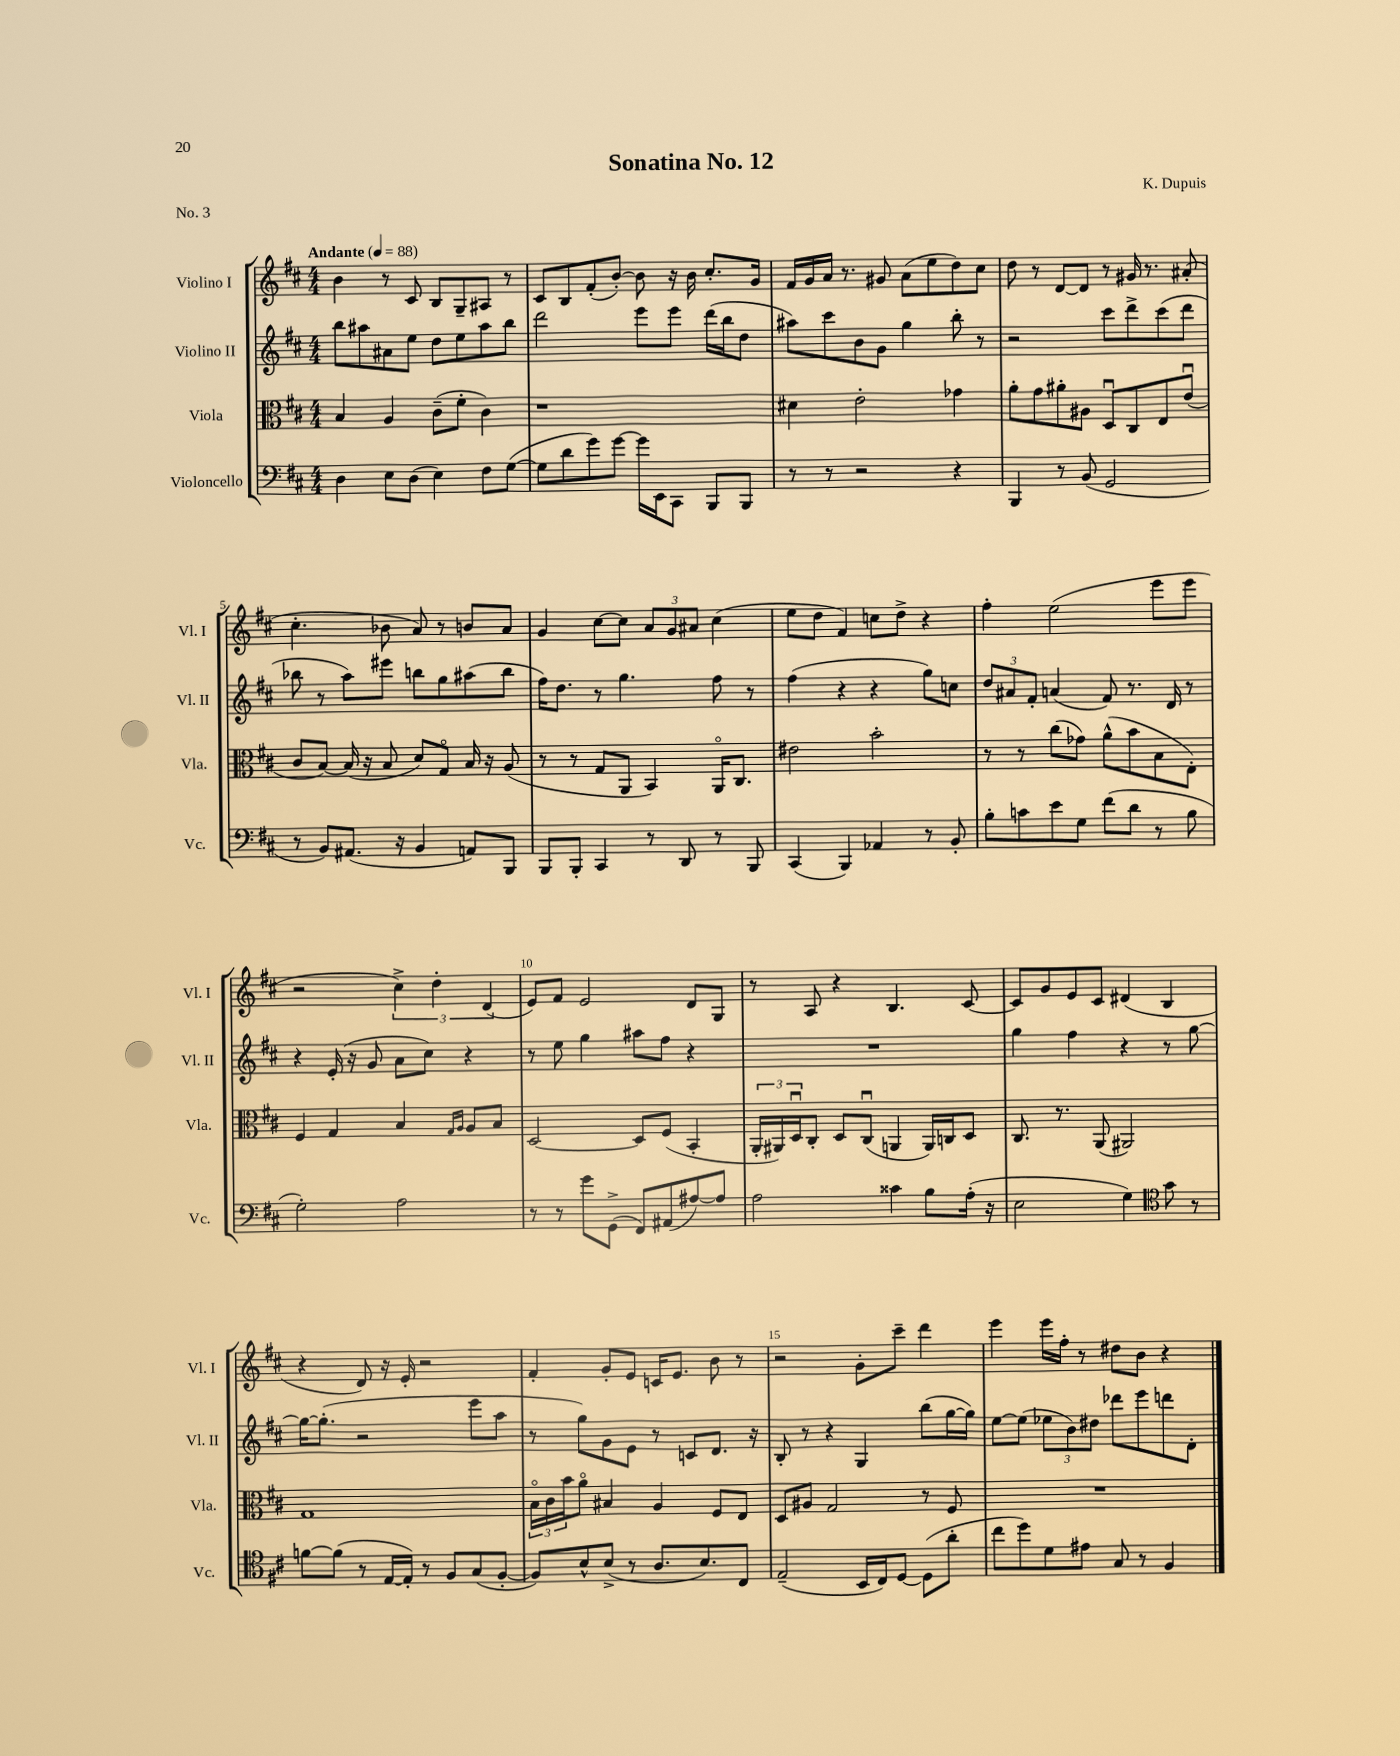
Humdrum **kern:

**kern	**kern	**kern	**kern
*staff4	*staff3	*staff2	*staff1
*clefF4	*clefC3	*clefG2	*clefG2
*k[f#c#]	*k[f#c#]	*k[f#c#]	*k[f#c#]
*M4/4	*M4/4	*M4/4	*M4/4
*MM88	*MM88	*MM88	*MM88
4D	4B	8bb	4b
.	.	8aa#	.
8E	4A	8a#	8r
(8D	.	8ee	8c#
4E)	(8c#~	8dd	8B
.	8f#'	8ee	8G~
8F#	4c#)	8aa#	8A#
([8G	.	8bb	8r
=	=	=	=
8G]	1r	2ddd	8c#
8d	.	.	8B
8g)	.	.	(8f#'
[8g	.	.	[8b')
16g]	.	8eee	8b]
16EE	.	.	.
8CC#	.	8eee	16r
.	.	.	16b
8BBB	.	(16ddd	8.cc#'
.	.	16bb	.
8BBB	.	8dd	.
.	.	.	16g
=	=	=	=
8r	4d#	8aa#)	16f#
.	.	.	16g
8r	.	8ccc#	16a
.	.	.	8.r
2r	2e'	8b	.
.	.	8g	8g#
.	.	4gg	(8a
.	.	.	8ee
4r	4g-	8bb'	8dd)
.	.	8r	8cc#
=	=	=	=
4BBB	8a'	2r	8dd
.	8g	.	8r
8r	8a#'	.	[8d
(8BB	8A#	.	8d]
2GG	8Du	8ccc#	8r
.	8C#	8ddd^	16g#
.	.	.	8.r
.	8E	(8ccc#	.
.	(8eu	8ddd	(8a#'
=	=	=	=
8r	8c#	8bb-	4.cc#'
8BB)	[8B)	8r	.
(8.AA#	(16B]	8aa)	.
.	16r	.	.
.	8B	8eee#	8b-
16r	.	.	.
4BB	8d)	8bb	8a)
.	8Go	8gg	8r
8AA)	16B	(8aa#	8b
.	16r	.	.
8BBB	(8A	8bb	8a
=	=	=	=
8BBB	8r	16ff#)	4g
.	.	8.dd	.
8BBB'	8r	.	.
4CC#	8G	8r	[8cc#
.	8AA	4.gg	8cc#]
8r	4BB)	.	12a
.	.	.	12g
8DD	.	.	.
.	.	.	12a#
8r	16AAo	8ff#	(4cc#
.	8.C#	.	.
8BBB	.	8r	.
=	=	=	=
(4CC#	2e#	(4ff#	8ee
.	.	.	8dd
4BBB)	.	4r	4f#)
4AA-	2b'	4r	8cc
.	.	.	8dd^
8r	.	8gg)	4r
8BB'	.	8cc	.
=	=	=	=
8B'	8r	12dd	4ff#'
.	.	12a#	.
8c	8r	.	.
.	.	12f#'	.
8e	(8cc#	(4a	(2ee
8G	8g-)	.	.
(8f#	(8a^^	8f#)	.
8d	8b	8.r	.
8r	8B	.	8eee
.	.	16d	.
8B	8E')	8r	8eee
=	=	=	=
2G')	4F#	4r	2r
.	4G	(16e'	.
.	.	16r	.
.	.	8g	.
2A	4B	8a	6cc#^)
.	.	8cc#)	.
.	.	.	6dd'
.	16qqG	.	.
.	16qqA	.	.
.	8A	4r	.
.	.	.	(6d
.	8B	.	.
=	=	=	=
8r	[2D	8r	8e)
8r	.	8ee	8f#
8g	.	4gg	2e
(8GG^	.	.	.
8FF#)	8D]	8aa#	.
(8AA#	(8F#	8ff#	.
[8A#)	4BB'	4r	8d
8A#]	.	.	8G
=	=	=	=
2A	24AA'	1r	8r
.	24AA#)	.	.
.	24Du	.	.
.	8C#'	.	8A
.	8D	.	4r
.	(8C#u	.	.
4c##	4AA	.	4.B
8B	16AA)	.	.
.	16C	.	.
(16A'	8D	.	[8c#
16r	.	.	.
=	=	=	=
2E	8.C#	4gg	8c#]
.	.	.	8g
.	8.r	.	.
.	.	4ff#	8e
.	(8AA	.	8c#
4G)	2AA#)	4r	(4d#
*clefC4	*	*	*
8g	.	8r	4B
8r	.	[8gg	.
=	=	=	=
[8f	1G	16gg_	4r
.	.	(8.gg']	.
(8f]	.	.	.
8r	.	2r	8d)
[16E	.	.	16r
16E'])	.	.	16e'
8r	.	.	2r
8F#	.	.	.
(8G	.	8eee	.
[8F#'	.	8aa	.
=	=	=	=
8F#])	24Bo	8r	4f#'
.	24c#	.	.
.	24b	.	.
8B^^	8ao	8gg)	.
(8B^	4B#	8g	8g'
8r	.	8e	8e
8.A	4A	8r	16c
.	.	.	8.e
.	.	8c	.
8.B)	.	.	.
.	8F#	8.d	8b
8C#	8E	.	8r
.	.	16r	.
=	=	=	=
(2E~	8D	8B'	2r
.	8A#	8r	.
.	2G	4r	.
16BB	.	4G	8g'
16C#)	.	.	.
[8D	.	.	8ccc#~
(8D]	8r	(8bb	4ddd
8a'	8F#	[16gg	.
.	.	16gg])	.
=	=	=	=
8cc#	1r	[8ee	4eee
8dd)	.	(8ee]	.
8d	.	12ee-	16eee
.	.	.	16ff#'
.	.	12b)	.
8e#	.	.	8r
.	.	12dd#	.
8G	.	8ddd-	8dd#
8r	.	8eee	8b
4F#	.	8ddd	4r
.	.	8d'	.
==	==	==	==
*-	*-	*-	*-
